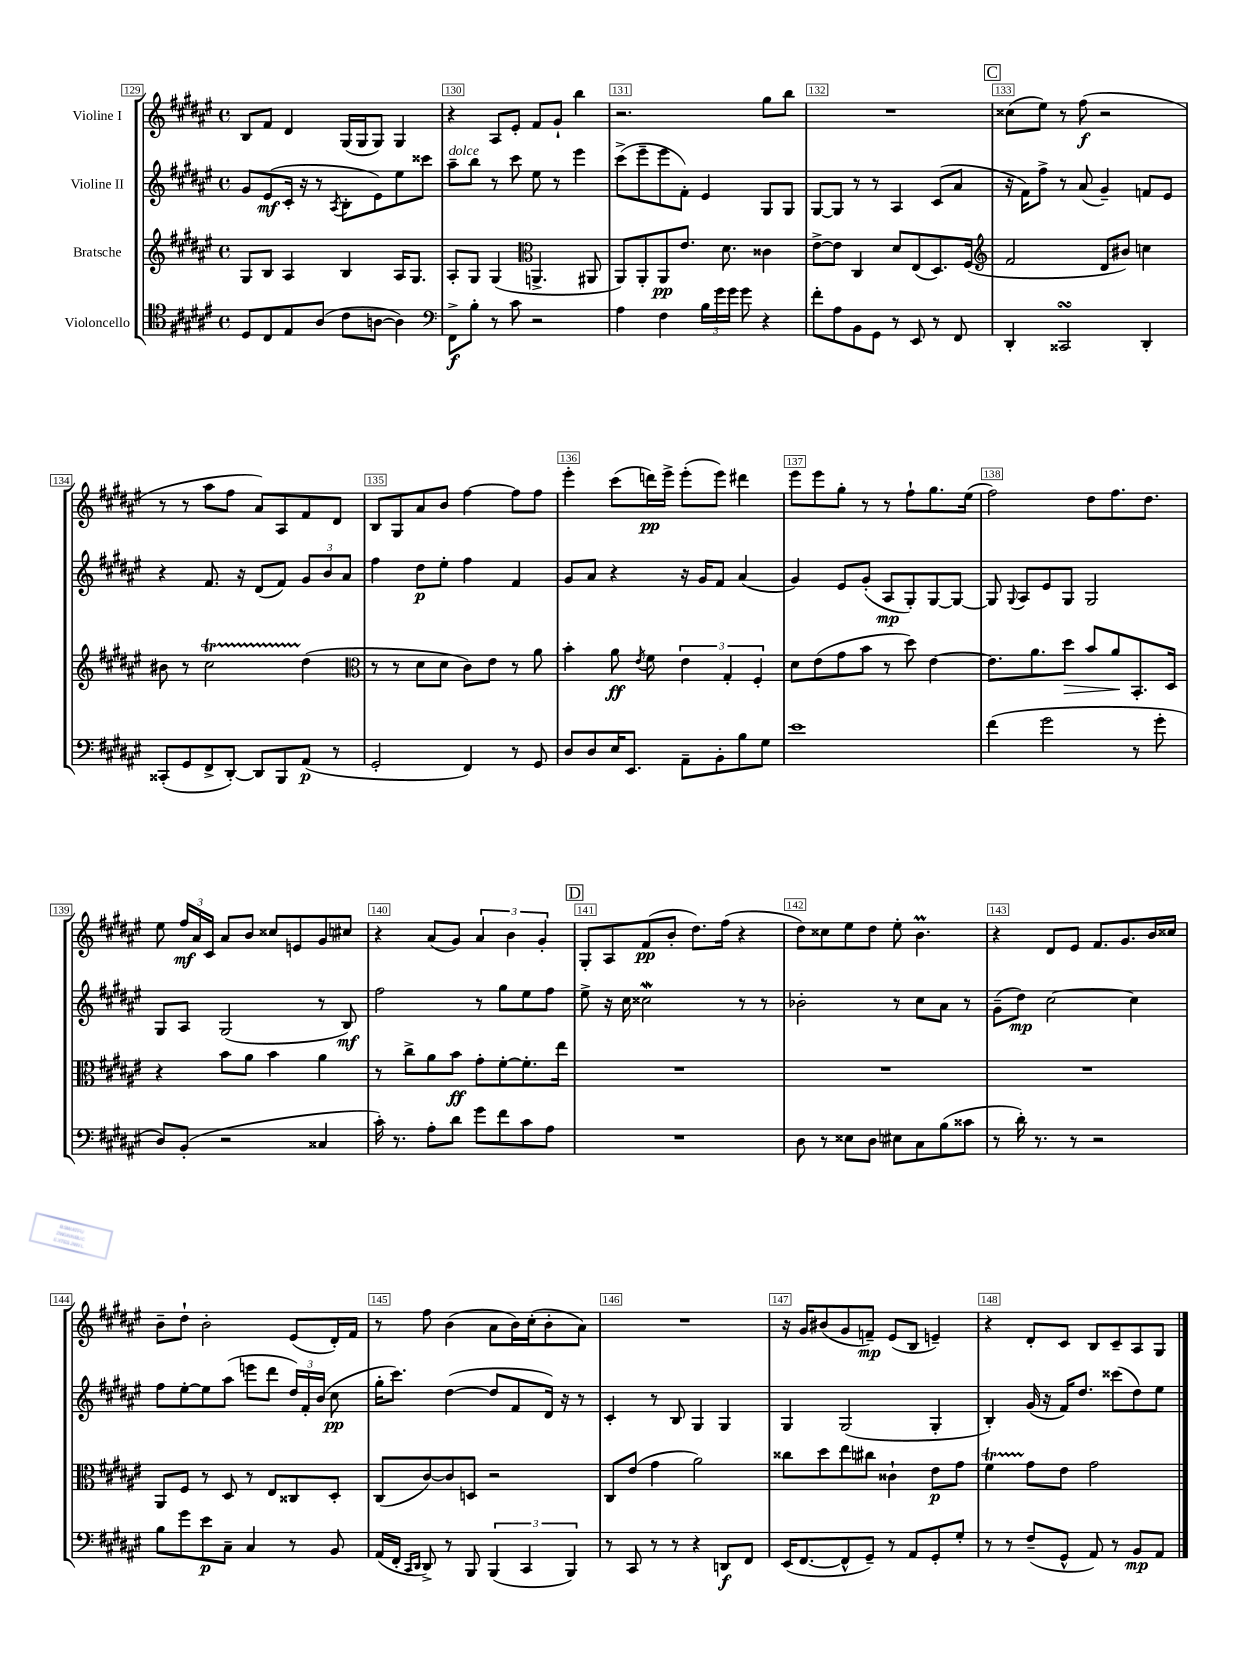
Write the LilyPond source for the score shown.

<<
\new StaffGroup <<
\new Staff = "s0" \with { instrumentName = "Violine I" } {
    \clef treble \key fis \major \defaultTimeSignature \time 4/4
    \autoBeamOff b8[ fis'8] dis'4 gis16[( gis16 gis8]) gis4 |
    r4 ais8[ eis'8]-. fis'8[ gis'8]-! b''4 |
    r2. gis''8[ b''8] |
    R1 |
    \mark \markup { \box "C" } cisis''8[( eis''8]) r8 fis''8\f( r2 |
    r8 r8 ais''8[ fis''8] ais'8[) ais8 fis'8 dis'8] |
    b8[ gis8 ais'8 b'8] fis''4~ fis''8[ fis''8] |
    eis'''4-. cis'''8[( d'''16\pp) eis'''16]-> eis'''8[-.( eis'''8]) dis'''4 |
    eis'''8[ eis'''8 gis''8]-. r8 r8 fis''8[-! gis''8. eis''16]( |
    fis''2) dis''8[ fis''8. dis''8.] |
    eis''8 \tuplet 3/2 { fis''16[\mf ais'16 cis'16] } ais'8[ b'8] cisis''8[ e'8 gis'8 cis''8] |
    r4 ais'8[( gis'8]) \tuplet 3/2 { ais'4 b'4 gis'4-. } |
    \mark \markup { \box "D" } gis8[-. ais8 fis'8\pp( b'8]-. dis''8.[) fis''16]( r4 |
    dis''8[) cisis''8 eis''8 dis''8] eis''8-. b'4.\prall |
    r4 dis'8[ eis'8] fis'8.[ gis'8. b'16 cisis''16] |
    b'8[-- dis''8]-! b'2-. eis'8[( dis'16-.) fis'16] |
    r8 fis''8 b'4( ais'8[ b'16) cis''16-.( b'8-. ais'8]) |
    R1 |
    r16 gis'16[ bis'8( gis'8 f'8]--\mp) eis'8[( b8] e'4--) |
    r4 dis'8[-. cis'8] b8[ cis'8-- ais8 gis8] \bar "|." |
}
\new Staff = "s1" \with { instrumentName = "Violine II" } {
    \clef treble \key fis \major \defaultTimeSignature \time 4/4
    \autoBeamOff gis'8[ eis'8\mf( cis'16]-. r16 r8 \acciaccatura { ais8 } b8[-. eis'8) eis''8 cisis'''8] |
    ais''8[--^\markup { \italic "dolce" } b''8] r8 cis'''8 eis''8 r8 eis'''4 |
    cis'''8[->( eis'''8-- eis'''8 fis'8]-.) eis'4 gis8[ gis8] |
    gis8[~ gis8] r8 r8 ais4 cis'8[( ais'8] |
    \mark \markup { \box "C" } r16 fis'16[) fis''8]-> r8 ais'8( gis'4--) f'8[ eis'8] |
    r4 fis'8. r16 dis'8[( fis'8]) \tuplet 3/2 { gis'8[ b'8 ais'8] } |
    fis''4 dis''8[\p eis''8]-. fis''4 fis'4 |
    gis'8[ ais'8] r4 r16 gis'16[ fis'8] ais'4( |
    gis'4) eis'8[ gis'8]-.( ais8[\mp gis8-.) gis8~ gis8]~ |
    gis8 \appoggiatura { gis8 } ais8[ eis'8 gis8] gis2 |
    gis8[ ais8] gis2( r8 b8\mf) |
    fis''2 r8 gis''8[ eis''8 fis''8] |
    \mark \markup { \box "D" } eis''8-> r16 cis''16 cisis''2\mordent r8 r8 |
    bes'2-. r8 cis''8[ ais'8] r8 |
    gis'8[--( dis''8]\mp) cis''2~ cis''4 |
    fis''8[ eis''8~-. eis''8 ais''8]( e'''8[ dis'''8] \tuplet 3/2 { dis''16[) fis'16-. b'16]( } cis''8\pp |
    gis''16[-. cis'''8.]) dis''4~( dis''8[ fis'8 dis'16]) r16 r8 |
    cis'4-. r8 b8 gis4 gis4 |
    gis4 gis2( gis4-. |
    b4-.) gis'16( r16 fis'16[) dis''8.] cisis'''8[( dis''8) eis''8] \bar "|." |
}
\new Staff = "s2" \with { instrumentName = "Bratsche" } {
    \clef treble \key fis \major \defaultTimeSignature \time 4/4
    \autoBeamOff gis8[ b8] ais4 b4 ais16[ gis8.] |
    ais8[-. gis8] gis4( \clef alto a,4.-> ais,8 |
    ais,8[) ais,8-. ais,8\pp eis'8.] dis'8. cisis'4 |
    eis'8[~-> eis'8] cis4 dis'8[ eis8( dis8.) fis16]( |
    \mark \markup { \box "C" } \clef treble fis'2 dis'8[ bis'8]) c''4 |
    bis'8 r8 cis''2\startTrillSpan dis''4\stopTrillSpan( |
    \clef alto r8 r8 dis'8[ dis'8] cis'8[) eis'8] r8 ais'8 |
    b'4-. ais'8\ff \acciaccatura { eis'8 } fis'8 \tuplet 3/2 { eis'4 gis4-. fis4-. } |
    dis'8[ eis'8( gis'8 b'8] r8 dis''8) eis'4~ |
    eis'8.[ ais'8. dis''8]\> b'8[ ais'8\! b,8.-. dis16] |
    r4 b'8[ ais'8] b'4 ais'4 |
    r8 cis''8[-> ais'8 b'8]\ff gis'8[-. fis'8~-. fis'8.-. eis''16] |
    \mark \markup { \box "D" } R1 |
    R1 |
    R1 |
    ais,8[ fis8] r8 dis8 r8 eis8[ cisis8 dis8]-. |
    cis8[( cis'8~) cis'8 d8] r2 |
    cis8[ eis'8]( gis'4 ais'2) |
    cisis''8[ dis''8 eis''8 cis''8] cisis'4-! eis'8[\p gis'8] |
    fis'4\startTrillSpan gis'8[\stopTrillSpan eis'8] gis'2 \bar "|." |
}
\new Staff = "s3" \with { instrumentName = "Violoncello" } {
    \clef tenor \key fis \major \defaultTimeSignature \time 4/4
    \autoBeamOff dis8[ cis8 eis8 ais8]( cis'8[ a8]~ a4) |
    \clef bass fis,8[->\f b8]-. r8 cis'8 r2 |
    ais4 fis4 \tuplet 3/2 { b16[ gis'16 gis'16] } gis'8 r4 |
    fis'8[-. ais8 b,8 gis,8] r8 eis,8 r8 fis,8 |
    \mark \markup { \box "C" } dis,4-. cisis,2\turn dis,4-. |
    cisis,8[-.( gis,8 fis,8-> dis,8]~-.) dis,8[ b,,8 ais,8]\p( r8 |
    gis,2-. fis,4) r8 gis,8 |
    dis8[ dis8 eis16 eis,8.] ais,8[-- b,8-. b8 gis8] |
    eis'1 |
    fis'4( gis'2 r8 gis'8-. |
    dis8[) b,8]-.( r2 cisis4 |
    cis'16-.) r8. ais8[-. dis'8] gis'8[ fis'8 cis'8 ais8] |
    \mark \markup { \box "D" } R1 |
    dis8 r8 eisis8[ dis8] eis8[ cis8 b8( cisis'8] |
    r8 dis'16-.) r8. r8 r2 |
    b8[ gis'8 eis'8\p cis8]-- cis4 r8 b,8 |
    ais,16[( fis,16]-. \grace { cis,16[ dis,16] } dis,8->) r8 b,,8 \tuplet 3/2 { b,,4( cis,4 b,,4) } |
    r8 cis,8 r8 r8 r4 d,8[\f fis,8] |
    eis,16[( fis,8.~ fis,8-^ gis,8]--) r8 ais,8[ gis,8-. gis8]-. |
    r8 r8 fis8[--( gis,8]-^ ais,8) r8 b,8[\mp ais,8] \bar "|." |
}
>>
>>
\layout { \context { \Score currentBarNumber = #129 \override BarNumber.break-visibility = ##(#f #t #t) barNumberVisibility = #all-bar-numbers-visible \override BarNumber.stencil = #(make-stencil-boxer 0.1 0.3 ly:text-interface::print) } }
